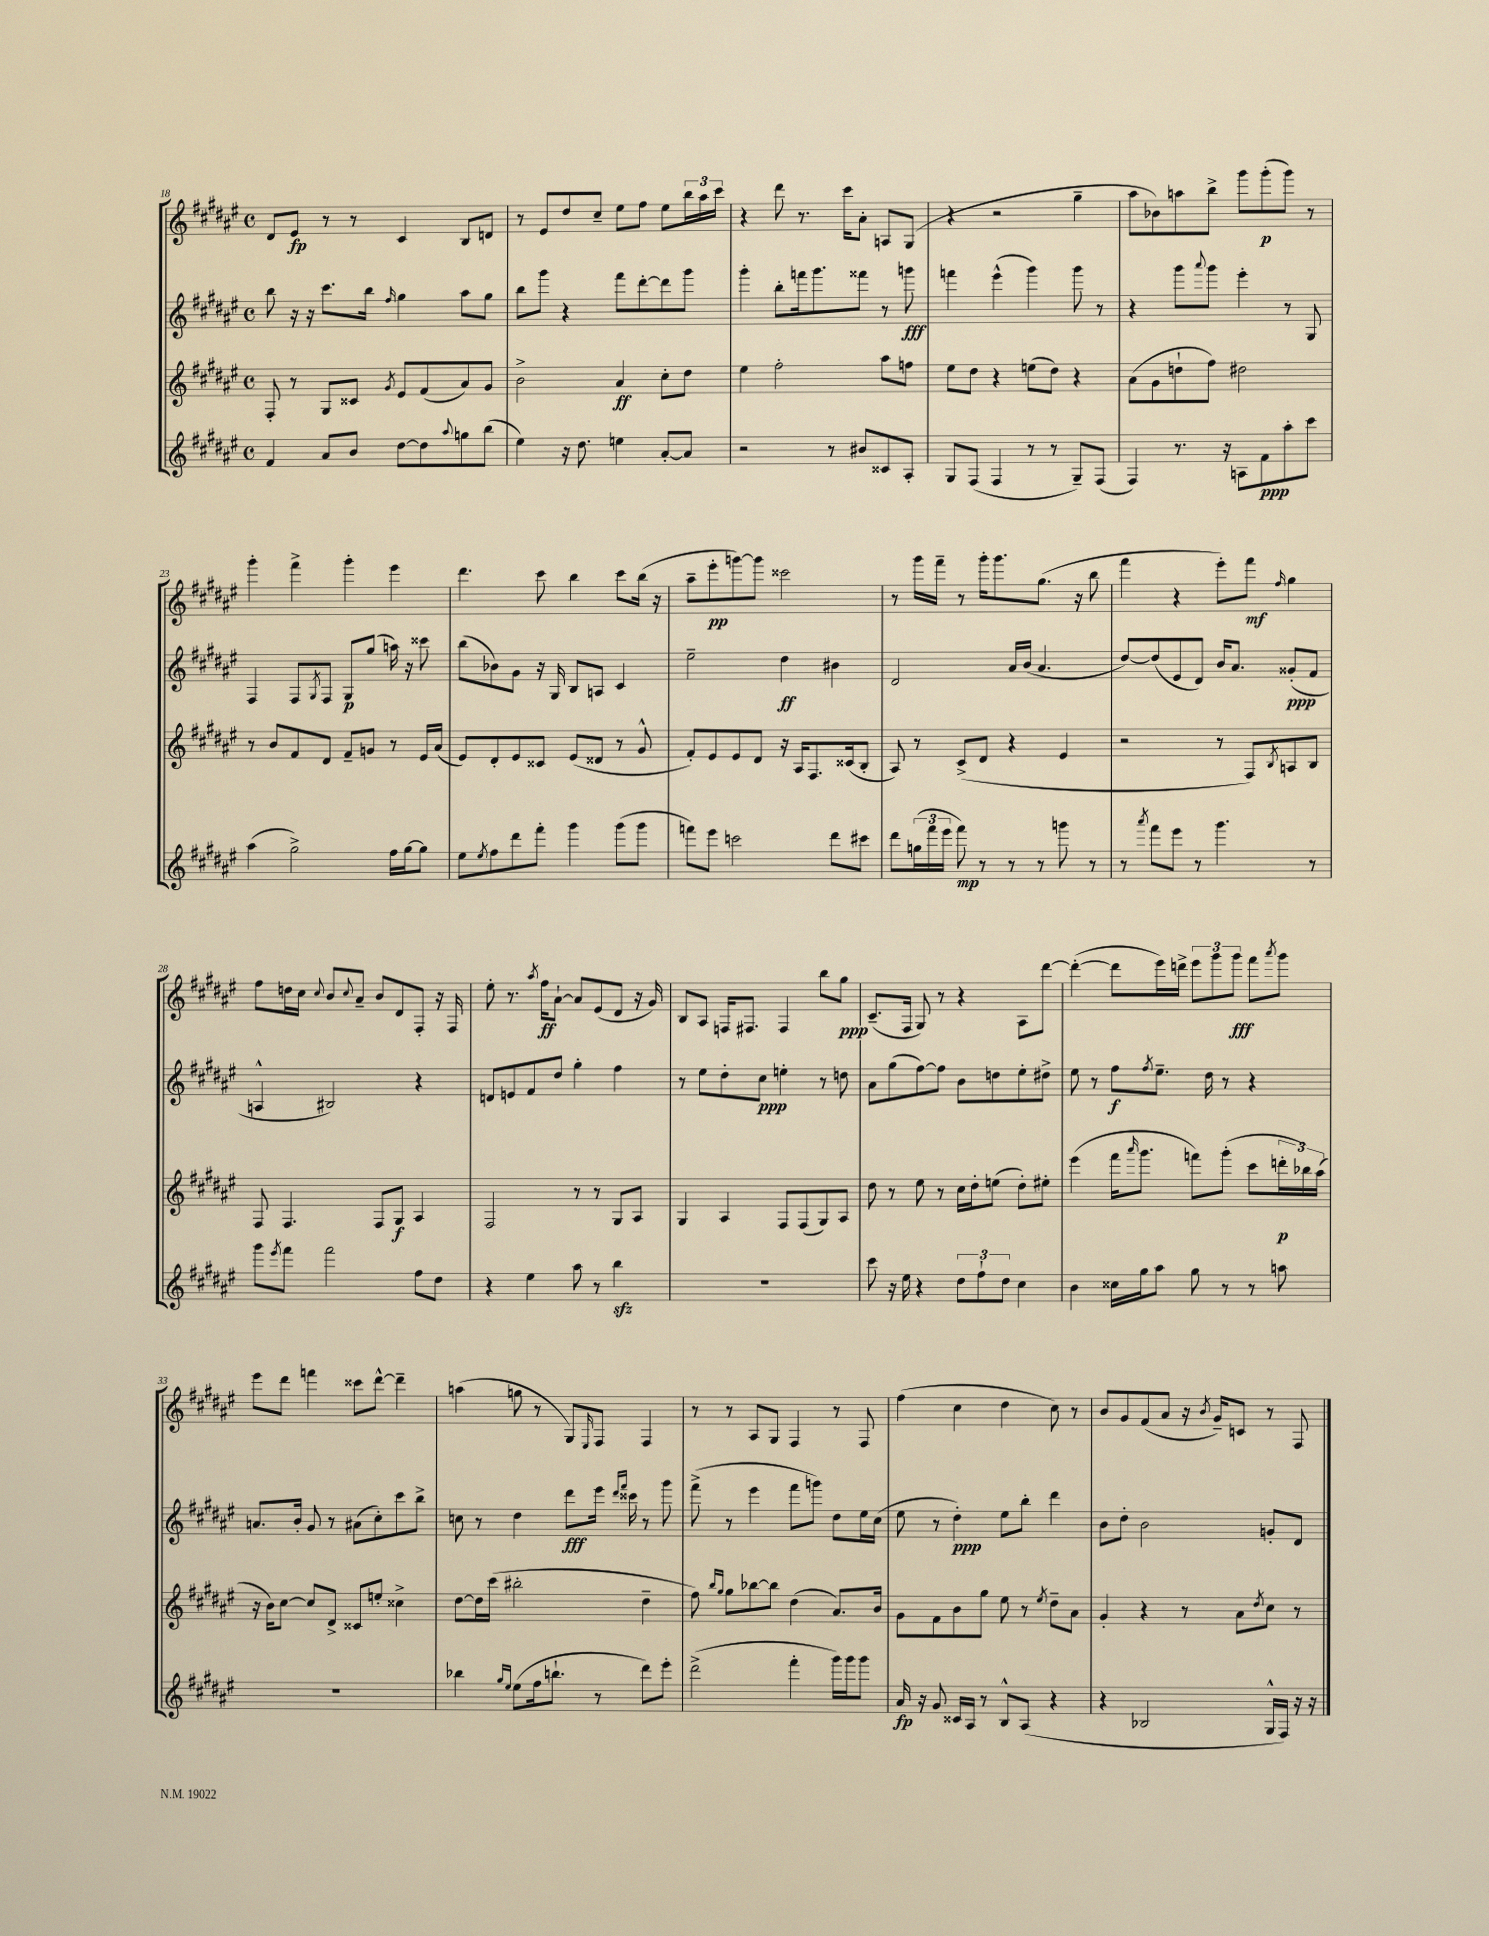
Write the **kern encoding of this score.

**kern	**kern	**kern	**kern
*staff4	*staff3	*staff2	*staff1
*clefG2	*clefG2	*clefG2	*clefG2
*k[f#c#g#d#a#e#]	*k[f#c#g#d#a#e#]	*k[f#c#g#d#a#e#]	*k[f#c#g#d#a#e#]
*M4/4	*M4/4	*M4/4	*M4/4
*met(c)	*met(c)	*met(c)	*met(c)
4f#	8F#'	8bb	8d#
.	8r	16r	8e#
.	.	16r	.
8a#	8G#	8.ccc#	8r
8b	8c##	.	8r
.	.	16bb	.
.	8qg#	16qqff#	.
[8dd#	8e#	4gg#	4c#
8dd#]	(8f#	.	.
8qqaa#	.	.	.
8gg	8a#)	8aa#	8B
(8bb	8g#	8gg#	8d
=	=	=	=
4ee#)	2b^	8bb	8r
.	.	8ggg#	8e#
16r	.	4r	8dd#
8.dd#	.	.	.
.	.	.	8cc#~
4ee	4a#	8fff#	8ee#
.	.	[8ddd#'	8ff#
[8a#'	8cc#'	8ddd#]	8ee#
8a#]	8dd#	8ggg#	24bb
.	.	.	24aa#
.	.	.	24ccc#
=	=	=	=
2r	4ee#	4ggg#'	4r
.	2ff#'	8bb'	8ddd#
.	.	16fff	8.r
.	.	8.ggg#	.
8r	.	.	.
.	.	.	16ccc#
8b#	.	8fff##	8a#'
8c##	8aa#	8r	8A
8A#'	8ff	8ggg	(8G#
=	=	=	=
8G#	8ee#	4fff	4r
(8F#	8dd#	.	.
4F#	4r	(4eee#^^	2r
8r	(8ee	4ggg#)	.
8r	8dd#)	.	.
8G#~)	4r	8ggg#	4gg#~
(8F#	.	8r	.
=	=	=	=
4F#)	(8a#	4r	8aa#
.	8g#	.	8b-)
8.r	8dd`	8ggg#	8aa
.	.	8qqaaa#	.
.	8ff#)	8ggg#	8bb^
16r	.	.	.
8A	2dd#	4eee#'	8ggg#
8f#	.	.	(8ggg#'
8aa#'	.	8r	8ggg#)
8ccc#	.	8G#	8r
=	=	=	=
(4aa#	8r	4F#	4ggg#'
.	8b	.	.
2gg#^)	8f#	8F#	4fff#^
.	.	8qG#	.
.	8d#	8F#	.
.	8f#~	8G#	4ggg#'
.	8g	(8gg#	.
16ff#	8r	16aa)	4eee#
[16gg#	.	16r	.
8gg#]	16e#	8ccc##	.
.	(16a#	.	.
=	=	=	=
8ee#	8e#)	(8bb	4.ddd#
8qee#	.	.	.
8ff#	8d#'	8b-)	.
8ddd#	8e#	8g#	.
8fff#'	8c##	16r	8ccc#
.	.	16G#	.
4ggg#	(8e#	8B	4bb
.	8d##	8A	.
(8ggg#	8r	4c#	8ccc#
8ggg#	8g#^^	.	(16bb
.	.	.	16r
=	=	=	=
8fff)	8f#')	2ee#~	8aa#~
8eee#	8e#	.	8eee#'
2ccc	8e#	.	[8ggg)
.	8d#	.	8ggg]
.	16r	4dd#	2ccc##
.	16A#	.	.
.	8.F#	.	.
8ddd#	.	4b#	.
.	(16c##	.	.
8ccc#	8B'	.	.
=	=	=	=
8ddd#	8A#)	2d#	8r
(24gg	8r	.	16ggg#
24fff#	.	.	.
.	.	.	16fff#~
24eee#	.	.	.
8fff#)	(8c#^	.	8r
8r	8d#	.	16ggg#'
.	.	.	8.ggg#
8r	4r	16a#	.
.	.	(16b	.
8r	.	4.a#	(8.gg#
8ggg	4e#	.	.
.	.	.	16r
8r	.	.	8bb
=	=	=	=
8r	2r	[8dd#)	4fff#
8qaaa#	.	.	.
8fff#	.	(8dd#]	.
8eee#	.	8e#	4r
8r	.	8d#)	.
4.ggg#	8r	16b	8eee#')
.	.	8.a#	.
.	8F#)	.	8fff#
.	8qB	.	16qqff#
.	8A	(8g##'	4gg#
8r	8B	8f#	.
=	=	=	=
8ggg#	8F#	4A^^	8ff#
8qeee#	.	.	.
8fff#	4.F#	.	16dd
.	.	.	16cc#
.	.	.	8qqcc#
2fff#	.	2B#)	8b
.	.	.	8qqcc#
.	.	.	8a#~
.	8F#	.	8b
.	8G#	.	8d#
8ff#	4A#	4r	8F#'
8dd#	.	.	16r
.	.	.	16F#
=	=	=	=
4r	2F#	8d	8ee#'
.	.	8e	8.r
4ee#	.	8f#	.
.	.	.	8qaa#
.	.	.	16ff#
.	.	8dd#	[8a#`
8aa#	8r	4gg#'	8a#]
8r	8r	.	(8e#
4bb	8G#	4ff#	8d#
.	8A#	.	16r
.	.	.	16g#)
=	=	=	=
1r	4G#	8r	8B
.	.	8ee#	8A#
.	4A#	8dd#'	16F
.	.	.	8.F#
.	.	8cc#	.
.	8F#	4ee'	4F#
.	(8F#	.	.
.	8G#)	8r	8bb
.	8A#	8dd	8gg#
=	=	=	=
8ccc#	8dd#	8a#	(8.c#~
16r	8r	(8gg#	.
16ee#	.	.	16F#
4r	8ee#	[8ff#)	8G#)
.	8r	8ff#]	8r
12dd#	16cc#	8b	4r
.	16dd#'	.	.
12ff#`	.	.	.
.	(8ee	8dd	.
12dd#	.	.	.
4cc#	8dd#')	8ee#'	8A#
.	8ee#'	8dd#^	[8ddd#
=	=	=	=
4b	(4eee#	8ee#	(4ddd#'_
.	.	8r	.
16cc##	16fff#	8ff#	8ddd#]
.	16qqaaa#	.	.
16gg#	8.ggg#	.	.
.	.	8qff#	.
8aa#	.	8.ee#~	16eee#)
.	.	.	16ddd^
8gg#	8fff)	.	12eee#
.	.	16dd#	.
.	.	.	12ggg#
8r	(8ggg#'	8r	.
.	.	.	12ggg#
8r	8ccc#	4r	8fff#
.	.	.	8qaaa#
8aa	24ddd'	.	8ggg#
.	24bb-)	.	.
.	(24aa#	.	.
=	=	=	=
1r	16r	8.a	8eee#
.	16b)	.	.
.	[8cc#	.	8ddd#
.	.	16b'	.
.	8cc#]	8g#	4fff
.	8d#^	8r	.
.	8c##	(8a#	8ccc##
.	8ee'	8cc#')	[8ddd#^^
.	4cc##^	8ccc#	4ddd#~]
.	.	8bb^	.
=	=	=	=
4bb-	[8dd#	8cc	(4aa
.	16dd#]	8r	.
.	(16ccc#	.	.
16qqgg#	.	.	.
16qqee#	.	.	.
(8ee#	2bb#'	4dd#	8gg
16ff#	.	.	8r
8.bb`	.	.	.
.	.	8ddd#	8G#)
.	.	.	16qqE#
8r	.	16eee#	8F#
.	.	16qqddd#	.
.	.	16qqfff#	.
.	.	16ccc##	.
8ddd#)	4dd#~	8r	4F#
8eee#'	.	8ggg#	.
=	=	=	=
(2ddd#^	8ff#)	(8fff#^	8r
.	16qqbb	.	.
.	16qqgg#	.	.
.	8gg#	8r	8r
.	[8bb-	4eee#	8A#
.	8bb-]	.	8G#
4fff#'	(4dd#	8fff#	4F#
.	.	8ggg)	.
16ggg#)	8.a#)	8dd#	8r
16ggg#	.	.	.
8ggg#	.	16ee#	8F#
.	16b	(16cc#	.
=	=	=	=
16a#	8g#	8ee#	(4ff#
16r	.	.	.
8g#	8f#	8r	.
16c##	8b	4dd#')	4cc#
16A#	.	.	.
8r	8gg#	.	.
8B^^	8ee#	8ee#	4dd#
(8A#	8r	8bb'	.
.	8qee#	.	.
4r	8dd#~	4ddd#	8cc#)
.	8a#	.	8r
=	=	=	=
4r	4g#'	8b	8b
.	.	8dd#'	8g#
2B-	4r	2b	(8f#
.	.	.	8a#
.	8r	.	16r
.	.	.	8qb
.	.	.	16g#~)
.	8a#	.	8c
.	8qdd#	.	.
16G#^^	8cc#	8g'	8r
16F#)	.	.	.
16r	8r	8d#	8F#
16r	.	.	.
==	==	==	==
*-	*-	*-	*-
